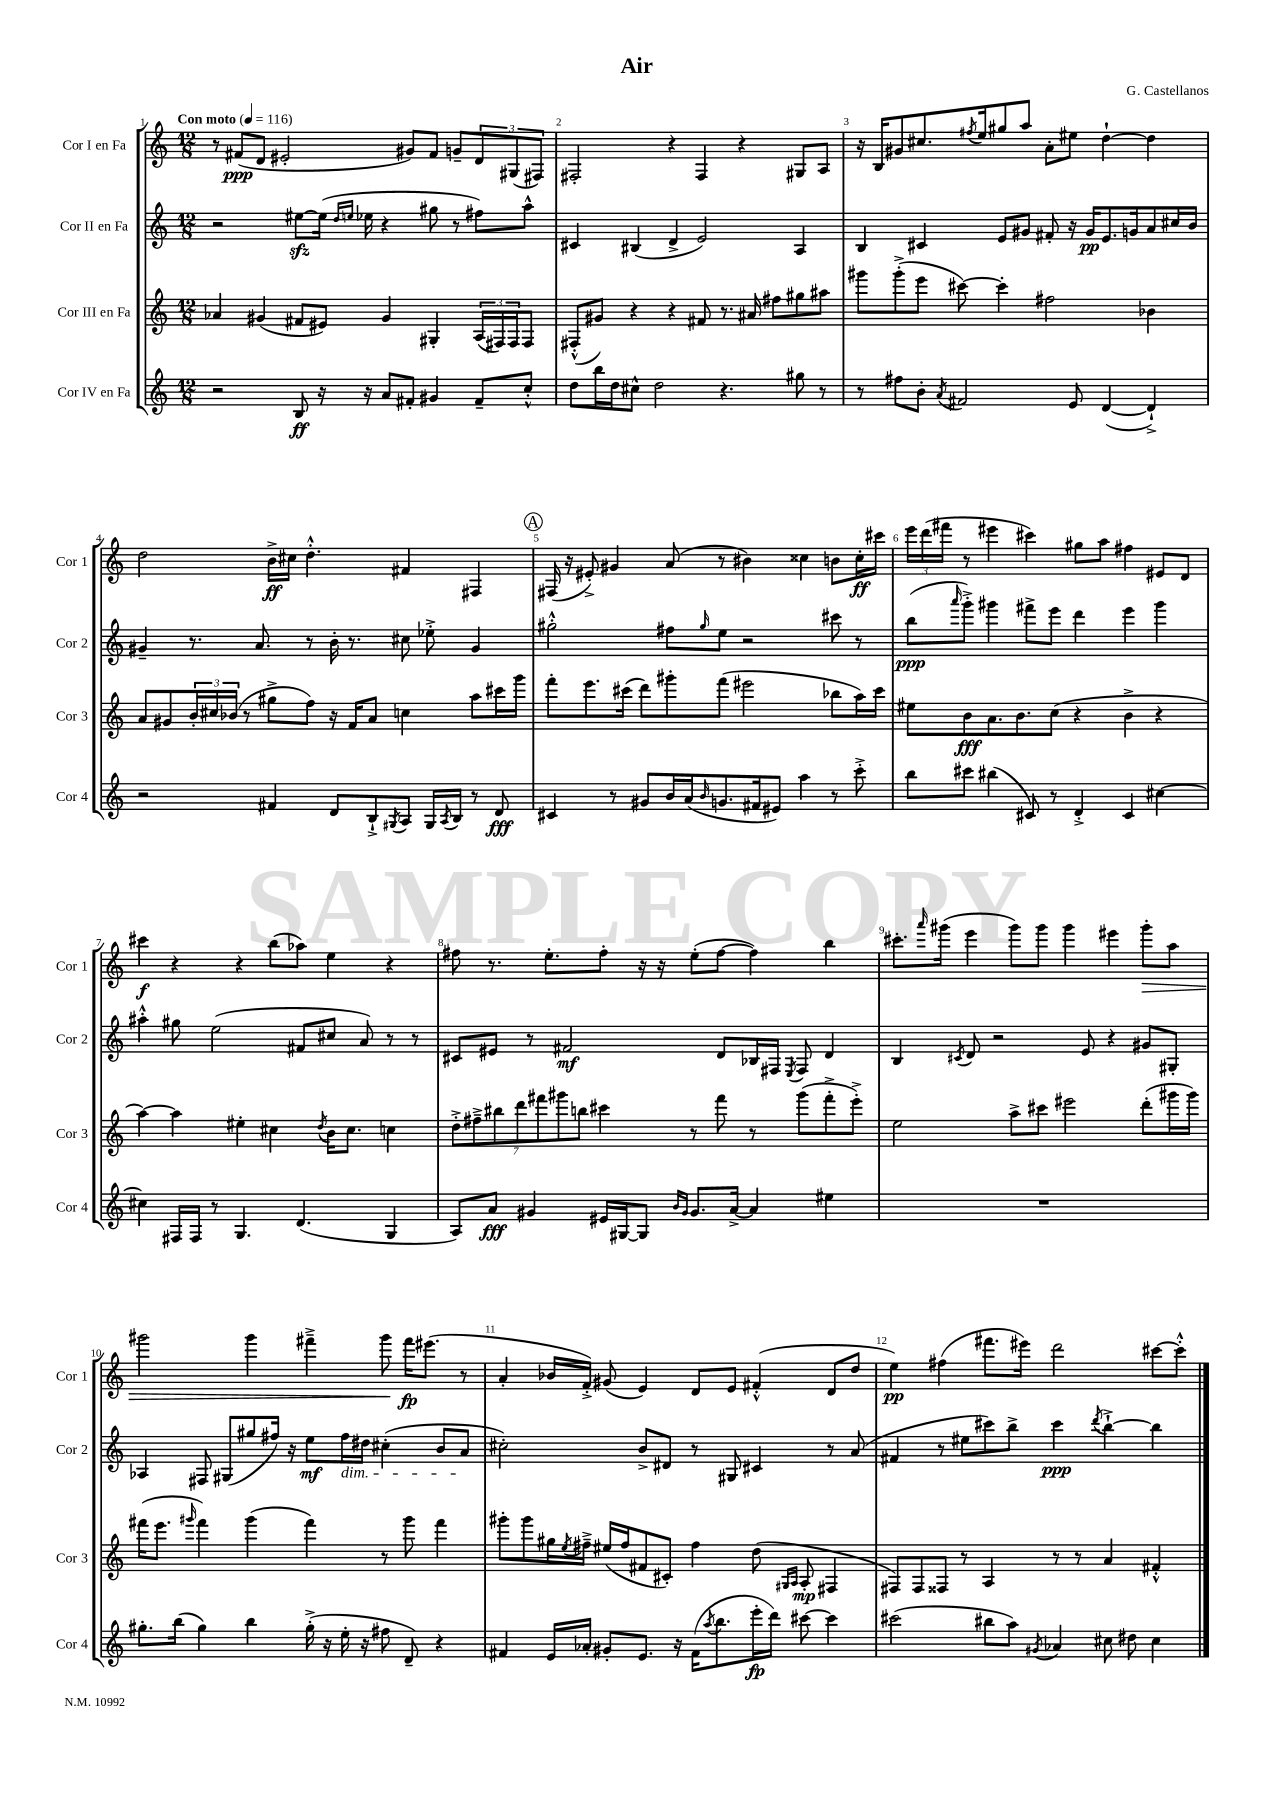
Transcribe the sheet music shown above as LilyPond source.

\header { title = "Air" composer = "G. Castellanos" }
<<
\new StaffGroup <<
\new Staff = "s0" \with { instrumentName = "Cor I en Fa" shortInstrumentName = "Cor 1" } {
    \clef treble \key c \major \numericTimeSignature \time 12/8 \tempo "Con moto" 4 = 116
    r8 fis'8\ppp( d'8 eis'2-. gis'8) fis'8 g'8-- \tuplet 3/2 { d'8 gis8( fis8) } |
    fis2-. r4 fis4 r4 gis8 a8 |
    r16 b16 gis'8 cis''8. \acciaccatura { fis''8 } e''16 gis''8 a''8 a'8-. eis''8 d''4~-! d''4 |
    d''2 b'16->\ff cis''16 d''4.-.-^ fis'4 fis4 |
    \mark \markup { \circle "A" } fis16( r16 eis'8-.->) gis'4 a'8( r8 bis'4) cisis''4 b'8 cisis''16-.\ff cis'''16 |
    \tuplet 3/2 { e'''16 d'''16( fis'''16 } r8 eis'''4 cis'''4) gis''8 a''8 fis''4 eis'8 d'8 |
    cis'''4\f r4 r4 b''8( aes''8) e''4 r4 |
    fis''8 r8. e''8.-. fis''8-. r16 r16 e''8-.( fis''8~ fis''4) b''4 |
    cis'''8.-. \grace { a'''16 } gis'''16( e'''4 gis'''8) gis'''8 gis'''4 eis'''4 gis'''8-.\> a''8 |
    gis'''2 gis'''4 fis'''4---> gis'''8\! fis'''16\fp eis'''8.( r8 |
    a'4-. bes'16 f'16-.->) gis'8( e'4) d'8 e'8 fis'4-.-^( d'8 d''8 |
    e''4\pp) fis''4( fis'''8. eis'''16) d'''2 cis'''8~ cis'''8-.-^ \bar "|." |
}
\new Staff = "s1" \with { instrumentName = "Cor II en Fa" shortInstrumentName = "Cor 2" } {
    \clef treble \key c \major \numericTimeSignature \time 12/8
    r2 eis''8~\sfz eis''16( \grace { d''16 e''16 } ees''16 r4 gis''8 r8 fis''8) a''8-^ |
    cis'4 bis4( d'4-> e'2) a4 |
    b4 cis'4 e'8 gis'8 fis'8-. r16 gis'16\pp e'8. g'16 a'8 cis''16 b'16 |
    gis'4-- r8. a'8. r8 b'16-. r8. cis''8 ees''8-.-> gis'4 |
    \mark \markup { \circle "A" } gis''2-.-^ fis''8 \grace { gis''16 } e''8 r2 cis'''8 r8 |
    b''8\ppp( \grace { a'''16 } g'''8-.->) gis'''4 fis'''8-> e'''8 d'''4 e'''4 gis'''4 |
    ais''4-.-^ gis''8 e''2( fis'8 cis''8 a'8) r8 r8 |
    cis'8 eis'8 r8 fis'2\mf d'8 bes16 fis16 \acciaccatura { e8 } fis8 d'4 |
    b4 \acciaccatura { cis'8 } d'8 r2 e'8 r4 gis'8 gis8-. |
    aes4 fis8 gis8( gis''8 fis''16) r16 e''8\mf fis''16\dim dis''16 cis''4-.( b'8 a'8\! |
    cis''2-.) b'8-> dis'8 r8 gis8 cis'4 r8 a'8( |
    fis'4 r8 eis''8 cis'''8) b''8-> cis'''4\ppp \acciaccatura { d'''8 } b''4~-!-> b''4 \bar "|." |
}
\new Staff = "s2" \with { instrumentName = "Cor III en Fa" shortInstrumentName = "Cor 3" } {
    \clef treble \key c \major \numericTimeSignature \time 12/8
    aes'4 gis'4( fis'8 eis'8) gis'4 gis4-. \tuplet 3/2 { a16( fis16) fis16 } fis8 |
    fis8-.-^( gis'8) r4 r4 fis'8 r8. ais'16 fis''8 gis''8 ais''8 |
    gis'''8 gis'''8-.->( e'''8 cis'''8~) cis'''4-. fis''2 bes'4 |
    a'8 gis'8 \tuplet 3/2 { b'16-. cis''16 bes'16( } r8 gis''8-> f''8) r16 f'16 a'8 c''4 a''8 cis'''16 g'''16 |
    \mark \markup { \circle "A" } f'''8-. e'''8. cis'''16( d'''8) gis'''8-. f'''8( eis'''2 bes''8 a''16) cis'''16 |
    eis''8 b'8\fff a'8. b'8. c''8( r4 b'4-> r4 |
    a''4~) a''4 eis''4-. cis''4 \acciaccatura { d''8 } b'16 cis''8. c''4 |
    \tuplet 7/4 { d''8-.-> fis''8---> bis''8 d'''8 fis'''8 gis'''8 b''8 } cis'''4 r8 fis'''8 r8 gis'''8( fis'''8-.-> e'''8-.->) |
    e''2 a''8-> cis'''8 eis'''2 d'''8-.( gis'''16 gis'''16) |
    fis'''16( e'''8. \grace { gis'''16 } fis'''4) gis'''4( fis'''4) r8 gis'''8 fis'''4 |
    gis'''8-. gis'''8 gis''16 \acciaccatura { e''8 } fis''16---> eis''16( fis''16 fis'8 cis'8-.) fis''4 d''8( \grace { gis16 a16 } a8-.\mp fis4 |
    fis8) fis8 fisis8 r8 a4 r8 r8 a'4 fis'4-.-^ \bar "|." |
}
\new Staff = "s3" \with { instrumentName = "Cor IV en Fa" shortInstrumentName = "Cor 4" } {
    \clef treble \key c \major \numericTimeSignature \time 12/8
    r2 b8\ff r16 r16 a'8 fis'8-. gis'4 fis'8-- c''8-.-^ |
    d''8 b''16 d''16 cis''8-^ d''2 r4. gis''8 r8 |
    r8 fis''8 b'8-. \acciaccatura { a'8 } fis'2 e'8 d'4~( d'4-!->) |
    r2 fis'4 d'8 b8-!-> \acciaccatura { gis8 } a8 gis16 \acciaccatura { a8 } b16 r8 d'8\fff |
    \mark \markup { \circle "A" } cis'4 r8 gis'8 b'16 a'16( \grace { b'16 } g'8. fis'16 eis'8) a''4 r8 c'''8-.-> |
    b''8 cis'''8 bis''4( cis'8) r8 d'4-.-> cis'4 cis''4~ |
    cis''4 fis16 fis16 r8 g4. d'4.( g4 |
    a8) a'8\fff gis'4 eis'16 gis16~ gis8 \grace { b'16 gis'16 } gis'8. a'16~-> a'4 eis''4 |
    R1. |
    gis''8.-. b''16( gis''4) b''4 gis''16-.->( r16 e''16-. r16 fis''8 d'8--) r4 |
    fis'4 e'16 aes'16-. gis'8-. e'8. r16 fis'16( \acciaccatura { a''8 } b''8. e'''16-.\fp d'''16) cis'''8~ cis'''4 |
    cis'''2( bis''8 a''8) \acciaccatura { gis'8 } aes'4 cis''8 dis''8 cis''4 \bar "|." |
}
>>
>>
\layout { \context { \Score \override BarNumber.break-visibility = ##(#f #t #t) barNumberVisibility = #all-bar-numbers-visible } }
